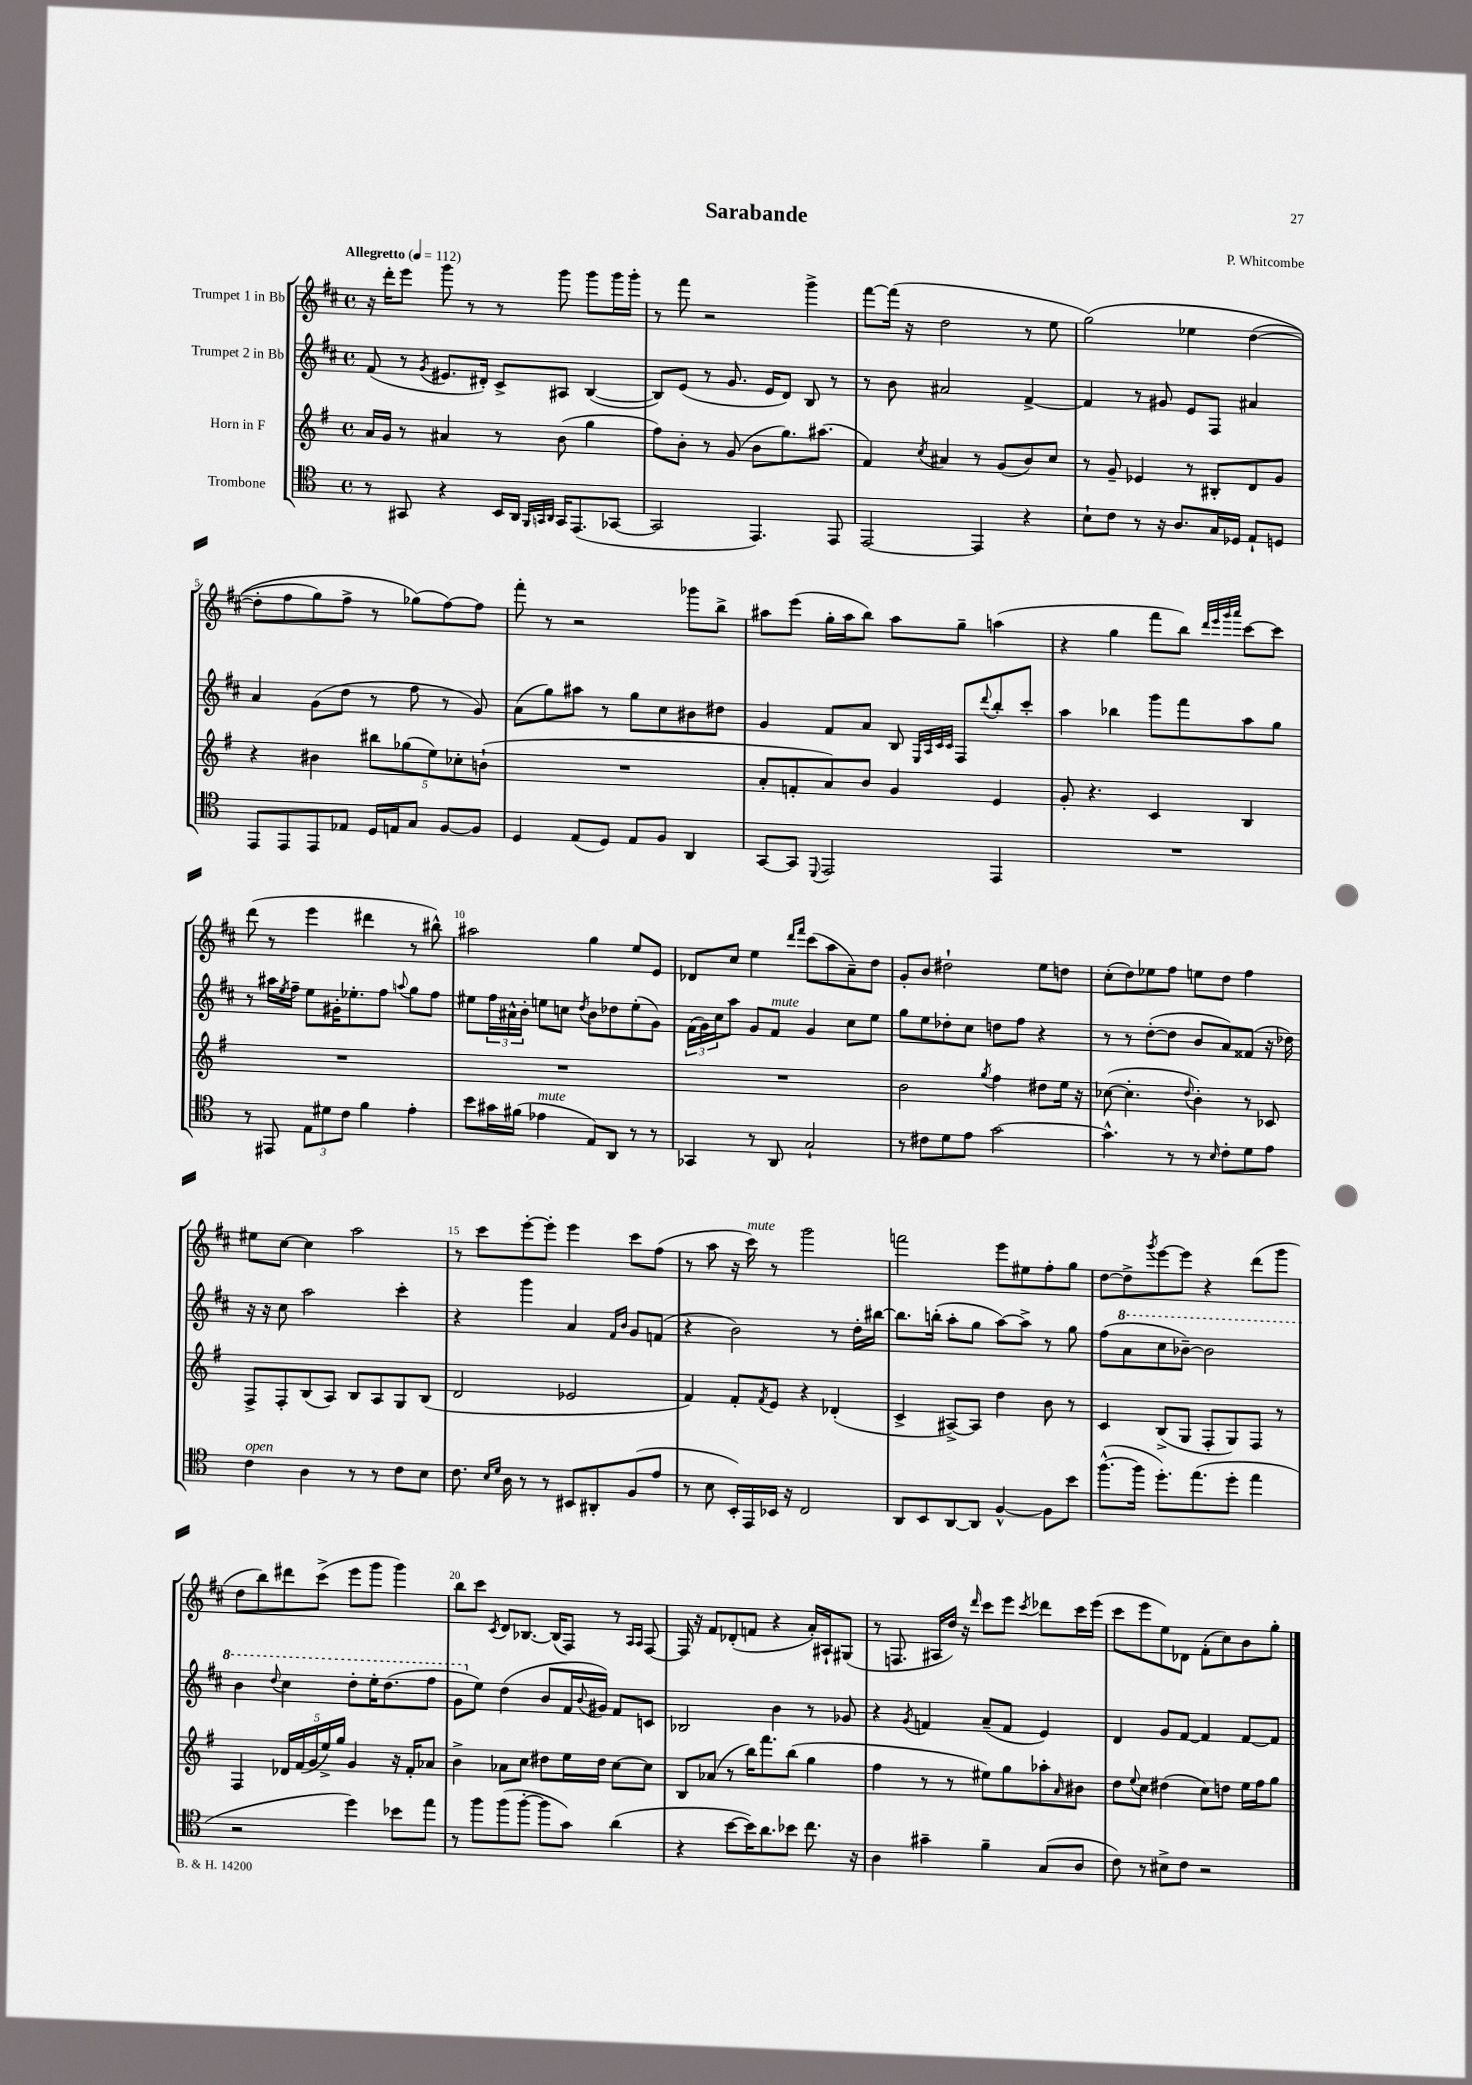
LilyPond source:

\header { title = "Sarabande" composer = "P. Whitcombe" }
<<
\new StaffGroup <<
\new Staff = "s0" \with { instrumentName = "Trumpet 1 in Bb" } {
    \clef treble \key d \major \defaultTimeSignature \time 4/4 \tempo "Allegretto" 4 = 112
    r16 d'''16-. e'''8 g'''8 r8 r8 g'''8 g'''8 g'''16 g'''16-. |
    r8 fis'''8 r2 g'''4-> |
    fis'''8~ fis'''16( r16 d''2 r8 e''8 |
    g''2)\( ees''4 d''4~( |
    d''8-. fis''8 g''8) fis''8-> r8 ges''8(\) fis''8~) fis''8 |
    fis'''8-. r8 r2 ges'''8 b''8-> |
    ais''8 e'''8( g''16-. ais''16 b''8) ais''8 g''8-- a''4( |
    r4 g''4 fis'''8 b''8) \grace { d'''32 e'''32 g'''32 a'''32 } cis'''8~ cis'''8 |
    d'''8( r8 e'''4 dis'''4 r8 bis''8-^) |
    ais''2 g''4 e''8 e'8 |
    des'8 cis''8 e''4 \grace { d'''16 fis'''16 } cis'''8( a''8 a'8--) d''8 |
    g'8-. b'8 dis''2-! e''8 d''8 |
    cis''8-.( d''8) ees''8 fis''8 e''8 d''8 fis''4 |
    eis''8 cis''8~ cis''4 a''2 |
    r8 cis'''8 e'''8~-. e'''8-. e'''4 cis'''8 fis''8( |
    r8 a''8 r16 cis'''16^\markup { \italic "mute" }) r8 g'''2 |
    f'''2 e'''8 eis''8 fis''8-. g''8 |
    d''8~ d''8-> \acciaccatura { g'''8 } e'''8~ e'''8 r4 d'''8( g'''8 |
    d''8 b''8) dis'''8 cis'''8->( e'''8 g'''8 g'''4) |
    b''8 cis'''8 \acciaccatura { cis'8 } d'8 bes8.~ bes16( fis8) r8 \grace { a16 a16 } fis8~ |
    fis16 r16 fis'8 des'8-.( f'8 r4 a'16-.) ais16-! gis8( |
    r8 f8. ais16 d''16) r16 \grace { d'''16 } cis'''8 e'''8 \acciaccatura { cis'''8 } des'''8 cis'''16 e'''16( |
    cis'''8 e'''8 e''8) des'8 fis'8-.( cis''8) b'8 g''8-. \bar "|." |
}
\new Staff = "s1" \with { instrumentName = "Trumpet 2 in Bb" } {
    \clef treble \key d \major \defaultTimeSignature \time 4/4
    fis'8( r8 \acciaccatura { g'8 } eis'8. dis'16-.) cis'8-> ais8 b4~( |
    b8) e'8( r8 g'8. e'16 d'8) b8 r8 |
    r8 b'8 ais'2 fis'4~-> |
    fis'4 r8 gis'8 e'8 fis8 ais'4 |
    a'4 g'8( d''8 r8 fis''8 r8 g'8) |
    a'8( g''8) ais''8 r8 g''8 cis''8 bis'8 dis''8 |
    g'4 fis'8 a'8 b8 \grace { e32 a32 cis'32 cis'32 } fis8 \appoggiatura { d'''8 } b''8-. cis'''8-. |
    a''4 bes''4 g'''8 fis'''8 a''8 g''8 |
    r8 ais''16 \acciaccatura { e''8 } fis''16-- e''8 gis'16-. ees''8.-. fis''8 \appoggiatura { a''8 } g''8 fis''8 |
    eis''8 \tuplet 3/2 { fis''16 ais'16-^ b'16-. } e''8 c''8 \acciaccatura { d''8 } b'8 des''8 e''8-.( g'8) |
    \tuplet 3/2 { fis'16( g'16) cis''16 } a''8 g'8 fis'8^\markup { \italic "mute" } g'4 cis''8 e''8 |
    g''8 e''8 des''8-. cis''8 d''8 fis''8 r4 |
    r8 r8 d''8~-.( d''8 b'8 a'8) fisis'8( r16 des''16) |
    r16 r16 cis''8 a''2 cis'''4-. |
    r4 g'''4 a'4 \grace { fis'16 b'16 } g'8 f'8( |
    r4 b'2) r8 d''16-. bis''16~ |
    bis''8. b''16-.( a''8-. g''8 a''8~) a''8-> r8 g''8 |
    fis''8( \ottava #1 a''8 cis'''8 bes''8~--) bes''2 |
    b''4 \appoggiatura { d'''8 } cis'''4 d'''8-. e'''16-. d'''8.( fis'''8 |
    g''8 \ottava #0 e''8) d''4( b'8 fis'16 \appoggiatura { b'8 } gis'16) fis'8 c'8 |
    bes2 b'4 r8 ges'8 |
    r4 \acciaccatura { g'8 } f'4 a'8--( f'8 e'4) |
    d'4 g'8 fis'8~ fis'4 fis'8~ fis'8 \bar "|." |
}
\new Staff = "s2" \with { instrumentName = "Horn in F" } {
    \clef treble \key g \major \defaultTimeSignature \time 4/4
    a'16 g'16 r8 ais'4 r8 b'8( g''4 |
    fis''8) b'8-. r8 g'8( b'8 g''8.) ais''8.( |
    fis'4) \acciaccatura { c''8 } ais'4 r8 g'8( b'8) c''8 |
    r8 g'8-- ees'4 r8 bis8-. d'8 g'8 |
    r4 bis'4 \tuplet 5/4 { bis''8 ges''8( e''8) ces''8-. b'8-!( } |
    R1 |
    a'8-. f'8-. a'8) b'8 g'4 e'4 |
    g'8-. r4. c'4 b4 |
    R1 |
    R1 |
    R1 |
    b'2 \acciaccatura { g''8 } fis''4 dis''8 e''16 r16 |
    ces''8~( ces''4.-. \appoggiatura { d''8 } b'4-.) r8 ces'8 |
    fis8-> fis8-. b8( a8) b8 a8 g8 b8( |
    d'2 ees'2 |
    fis'4) fis'8-. \acciaccatura { fis'8 } e'8 r4 des'4-.( |
    c'4-> ais8~->) ais8 d''4 b'8 r8 |
    c'4 b8->( g8 fis8-. g8) fis8 r8 |
    fis4 \tuplet 5/4 { des'16 fis'16( g'16 e''16->) g''16 } g'4 r16 fis'16-. aes'8 |
    b'4-> aes'8 c''8 dis''8 e''16 dis''16 c''8~ c''8 |
    b8 aes'8( r8 b''16) fis'''8. b''8( g''4 |
    fis''4 r8 r8 eis''8) g''8 aes''8-. \grace { a'16 } bis'8 |
    d''8 \appoggiatura { e''8 } c''8 dis''4( c''8) d''8 e''16 fis''16 g''8 \bar "|." |
}
\new Staff = "s3" \with { instrumentName = "Trombone" } {
    \clef tenor \key c \major \defaultTimeSignature \time 4/4
    r8 gis,8 r4 b,16 a,16 \grace { f,32 g,32 a,32 } g,16 e,8.( ges,8~ |
    ges,2 e,4.) e,8 |
    e,2~ e,4 r4 |
    b8-! c'8 r8 r16 a8. g16 des16 e8-! d8 |
    e,8 e,8 e,8 ees8 d16 e16 g8 f8~ f8 |
    d4 e8( d8) e8 f8 a,4 |
    g,8~ g,8 \appoggiatura { d,8 } e,2 e,4 |
    R1 |
    r8 eis,8 \tuplet 3/2 { e8 dis'8 c'8 } f'4 e'4-. |
    b'8 gis'16 fis'16( ees'4^\markup { \italic "mute" } e8) a,8 r8 r8 |
    ges,4 r8 a,8 g2-! |
    r8 cis'8 d'8 e'8 g'2~ |
    g'4.-^ r8 r8 \grace { b16 } c'8-. d'8 e'8 |
    c'4^\markup { \italic "open" } a4 r8 r8 c'8 b8 |
    c'8. \grace { b16 d'16 } a16 r8 r8 bis,8 ais,8-. f8( e'8 |
    r8 b8 b,16-.) e,16 bes,16 r16 c2 |
    a,8 b,8 a,8~ a,8 f4~-^ f8 b'8 |
    f''8.~-^( f''16 d''8.-.) e''8.( d''8-. e''4 |
    r2 d''4) bes'8 e''8 |
    r8 f''8 f''8( f''8~-. f''8 g'8) a'4( |
    r4 b'8~ b'16) a'8. bes'8 c''8. r16 |
    a4 gis'4-- f'4-- g8( a8 |
    c'8) r8 bis8-> c'8 r2 \bar "|." |
}
>>
>>
\layout { \context { \Score \override BarNumber.break-visibility = ##(#f #t #t) barNumberVisibility = #(every-nth-bar-number-visible 5) } }
